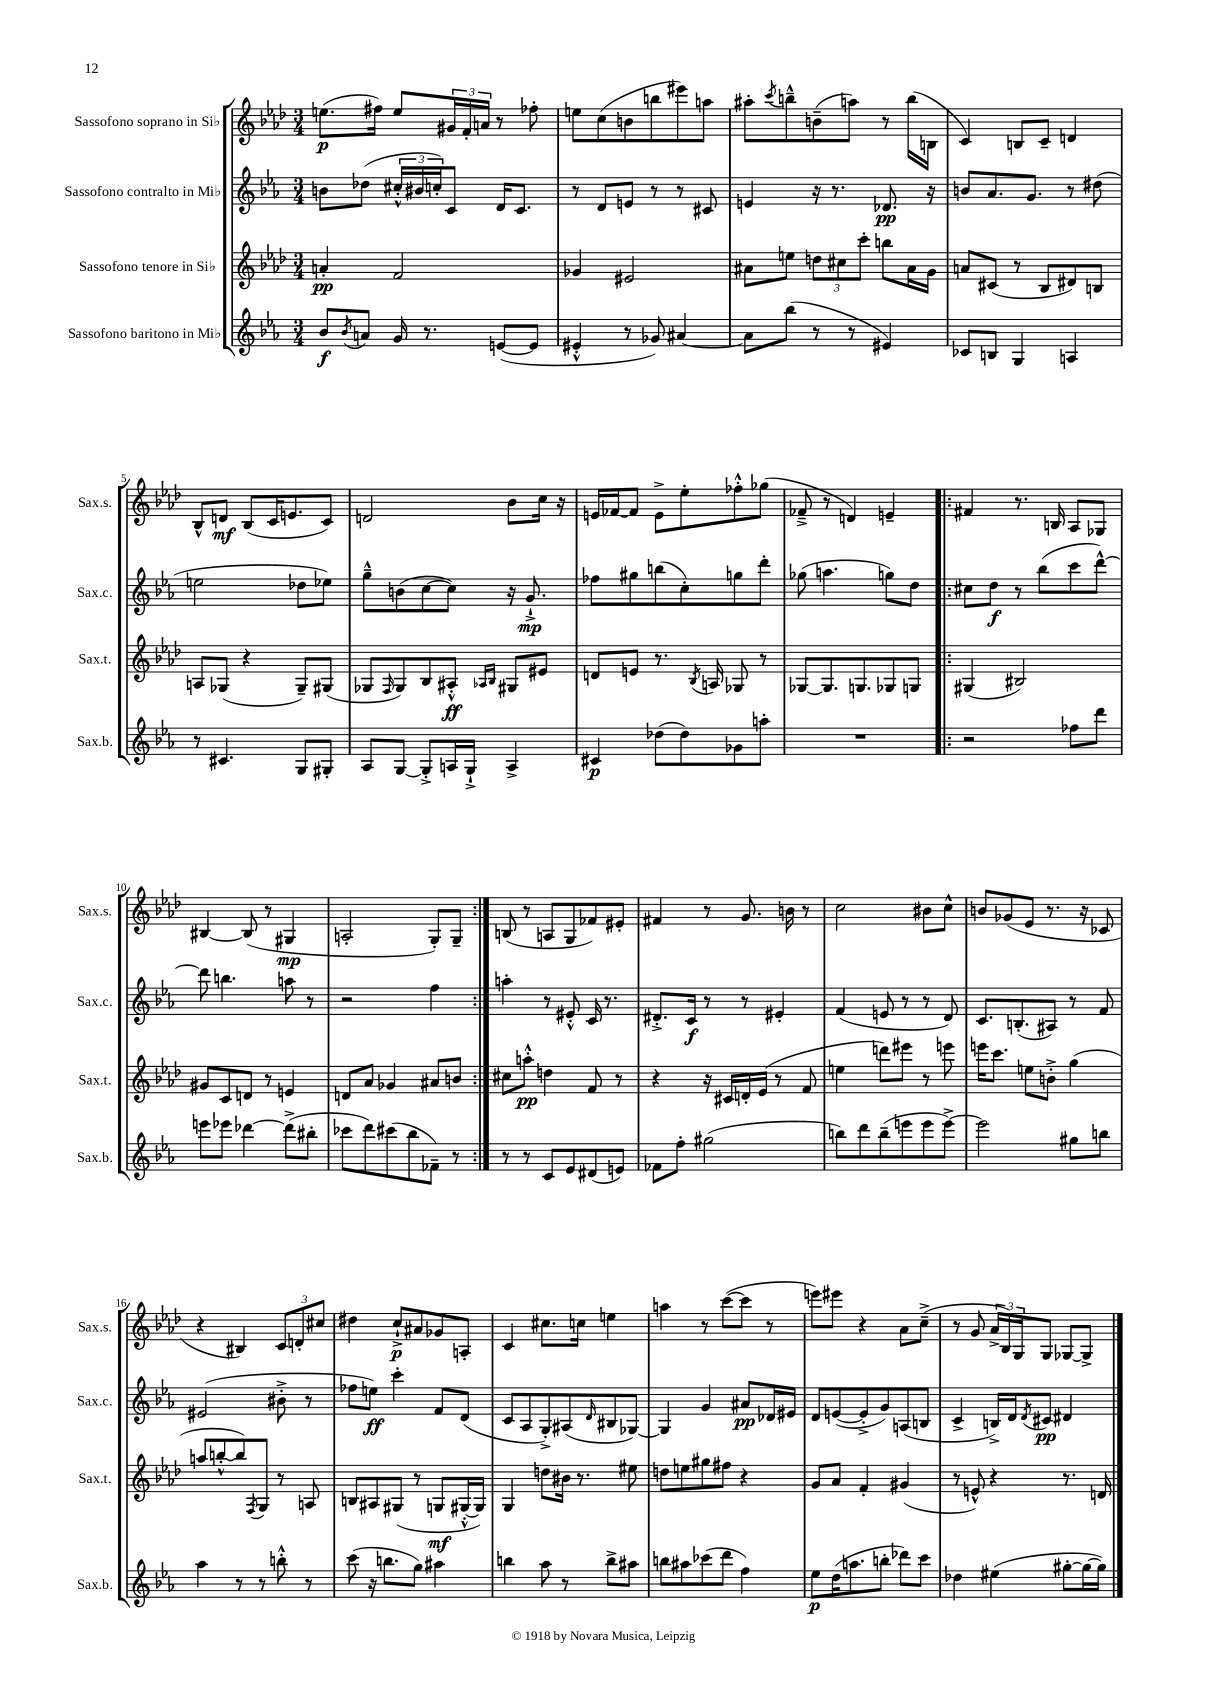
<<
\new StaffGroup <<
\new Staff = "s0" \with { instrumentName = "Sassofono soprano in Sib" shortInstrumentName = "Sax.s." } {
    \clef treble \key aes \major \numericTimeSignature \time 3/4
    e''8.\p( fis''16) e''8 \tuplet 3/2 { gis'16 f'16-. a'16 } r8 fes''8-. |
    e''8 c''8( b'8 b''8 eis'''8) a''8 |
    ais''8-. \acciaccatura { c'''8 } b''8---^ b'8--( a''8) r8 b''16( b16 |
    c'4) b8 c'8-- d'4 |
    bes8-^ d'8\mf bes8( c'16 e'8. c'8) |
    d'2 bes'8 c''16 r16 |
    e'16 fes'16~ fes'8 e'8-> ees''8-. fes''8-.-^ ges''8( |
    fes'8---> r8 d'4) e'4-- |
    \repeat volta 2 { fis'4 r8. b16 aes8 ges8 |
    bis4~ bis8( r8 gis4\mp |
    a2-. g8-.) g8-- | }
    b8( r8 a8 g8 fes'8) eis'8-. |
    fis'4 r8 g'8. b'16 r8 |
    c''2 bis'8 c''8-^ |
    b'8 ges'8( ees'8 r8. r16 ces'8 |
    r4 bis4) \tuplet 3/2 { c'8 d'8-. cis''8 } |
    dis''4 c''8-!->\p ais'8 ges'8 a8-. |
    c'4 cis''8. c''16 e''4 |
    a''4 r8 c'''8~( c'''8 r8 |
    e'''8) eis'''8 r4 aes'8 c''8--->( |
    r8 g'8 \tuplet 3/2 { aes'16-> bes16) g16 } g8 ges8~ ges8-> \bar "|." |
}
\new Staff = "s1" \with { instrumentName = "Sassofono contralto in Mib" shortInstrumentName = "Sax.c." } {
    \clef treble \key ees \major \numericTimeSignature \time 3/4
    b'8 des''8( \tuplet 3/2 { cis''16-.-^ bis'16 c''16-.) } c'8 d'16 c'8. |
    r8 d'8 e'8 r8 r8 cis'8 |
    e'4 r16 r8. des'8.\pp r16 |
    b'8 aes'8. g'8. r8 dis''8( |
    e''2 des''8 ees''8) |
    g''8---^ b'8( c''8~ c''8) r16 g'8.-!->\mp |
    fes''8 gis''8 b''8( c''8-.) g''8 d'''8-. |
    ges''8( a''4. g''8) d''8 |
    \repeat volta 2 { cis''8 d''8\f r8 bes''8( c'''8 d'''8~-^) |
    d'''8 b''4. a''8 r8 |
    r2 f''4 | }
    a''4-. r8 eis'8-.-^ c'16 r8. |
    dis'8.-.-> c'16\f r8 r8 eis'4-. |
    f'4( e'8 r8 r8 d'8) |
    c'8. b8.-.( ais8) r8 f'8 |
    eis'2( bis'8-.-> r8 |
    fes''8 e''8\ff) c'''4-. f'8 d'8( |
    c'8 aes8 g8-.->) ais8( \grace { d'16 } bis8 ges8~) |
    ges4 g'4 ais'8\pp des'16 eis'16 |
    d'8 e'8~( e'8-.-> g'8) a8( b8 |
    c'4-> b16->) d'16 \acciaccatura { d'8 } cis'8\pp dis'4 \bar "|." |
}
\new Staff = "s2" \with { instrumentName = "Sassofono tenore in Sib" shortInstrumentName = "Sax.t." } {
    \clef treble \key aes \major \numericTimeSignature \time 3/4
    a'4-.\pp f'2 |
    ges'4 eis'2 |
    ais'8 e''8 \tuplet 3/2 { d''8 cis''8 c'''8-. } b''8 ais'16 g'16 |
    a'8 cis'8( r8 bes8 dis'8) b8 |
    a8 ges8( r4 ges8--) gis8( |
    ges8 \grace { f16 } ges8) bes8 ais8-.-^\ff \grace { aes16 bes16 } gis8 eis'8 |
    d'8 e'8 r8. \acciaccatura { bes8 } a16 ges8 r8 |
    ges8~ ges8. g8. ges8 g8 |
    \repeat volta 2 { gis4( bis2) |
    gis'8 c'8 d'8 r8 e'4 |
    d'8 aes'8 ges'4 ais'8 b'8 | }
    cis''8 a''8-.-^\pp d''4 f'8 r8 |
    r4 r16 cis'16 d'16-. ees'16( r8 f'8 |
    e''4 d'''8) eis'''8 r8 e'''8 |
    e'''16 c'''8. e''8 b'8-.-> g''4( |
    a''8 b''8~-.-^ b''8) \acciaccatura { f8 } g8 r8 a8 |
    b8 ais8 gis8( r8 g8\mf gis16~-.-^ gis16) |
    g4 d''8 bis'16 r8. eis''8 |
    d''8 e''8 gis''8 fis''8 r4 |
    g'8 aes'8 f'4-. gis'4( |
    r8 e'8-^) r4 r8. d'16 \bar "|." |
}
\new Staff = "s3" \with { instrumentName = "Sassofono baritono in Mib" shortInstrumentName = "Sax.b." } {
    \clef treble \key ees \major \numericTimeSignature \time 3/4
    bes'8\f \acciaccatura { bes'8 } a'8 g'16 r8. e'8~( e'8 |
    eis'4-.-^ r8 ges'8) ais'4~ |
    ais'8 bes''8( r8 r8 eis'4) |
    ces'8 b8 g4 a4 |
    r8 cis'4. g8 gis8-. |
    aes8 g8~ g8-.-> a16 g16-!-> a4-> |
    cis'4\p des''8( des''8) ges'8 a''8-. |
    R2. |
    \repeat volta 2 { r2 fes''8 d'''8 |
    e'''8 ees'''8 des'''4~ des'''8->( bis''8-. |
    ces'''8 d'''8) cis'''8( bes''8 fes'8--) r8 | }
    r8 r8 c'8 ees'8 dis'8( e'8) |
    fes'8 f''8-. gis''2( |
    b''8) d'''8 b''8--( e'''8 e'''8 e'''8~->) |
    e'''2 gis''8 b''8 |
    aes''4 r8 r8 b''8-.-^ r8 |
    c'''8( r16 b''8. g''8) ais''4 |
    b''4 aes''8 r8 b''8-> ais''8 |
    b''8 ais''8 ces'''8( d'''8 f''4) |
    ees''8\p d''16( a''8. b''8-. des'''8) c'''8 |
    des''4 eis''4( gis''8~-. gis''16~ gis''16) \bar "|." |
}
>>
>>
